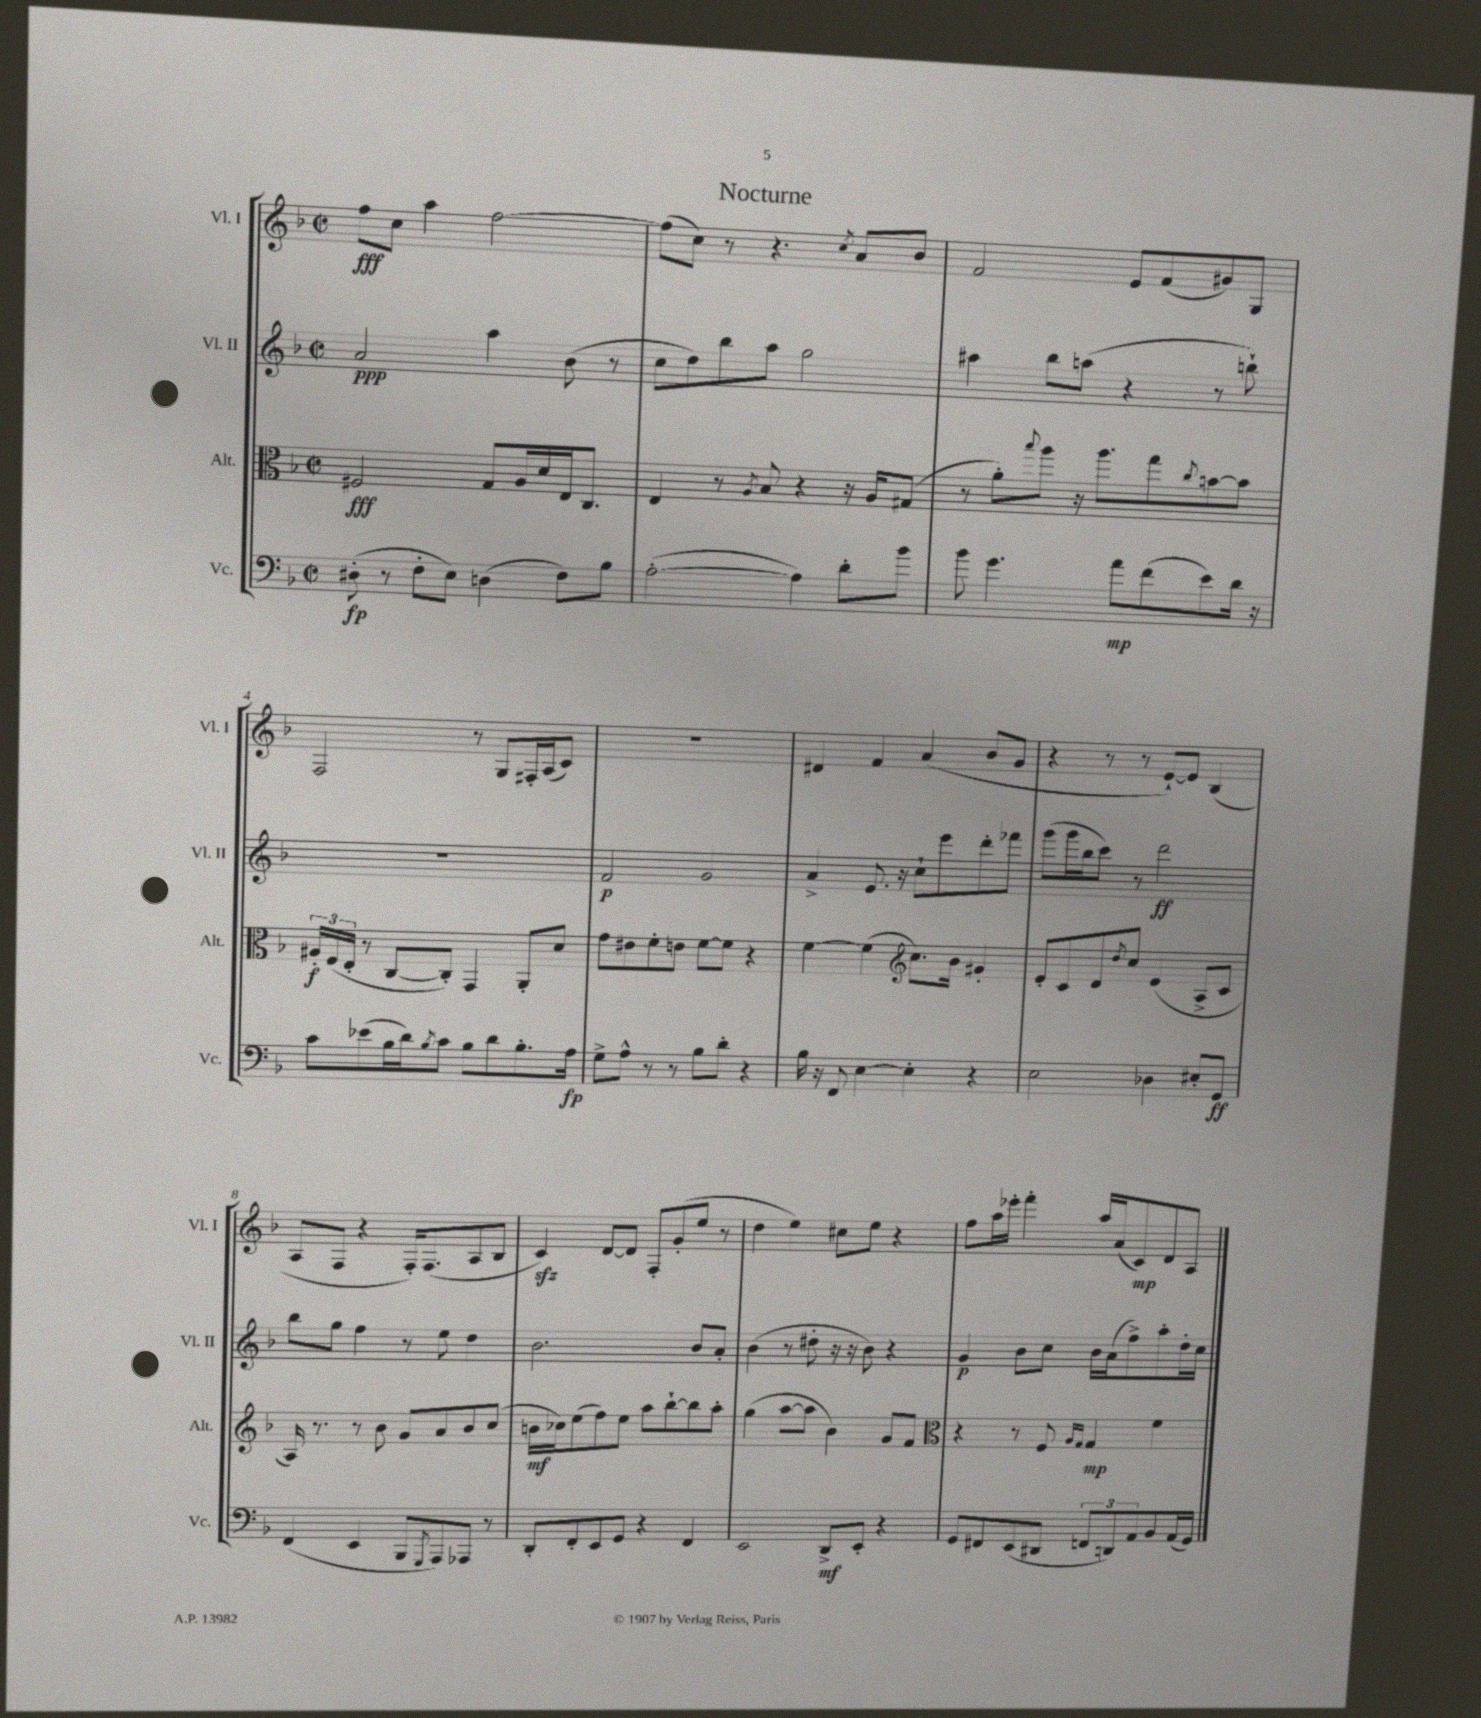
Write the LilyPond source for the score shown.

\header { title = "Nocturne" }
<<
\new StaffGroup <<
\new Staff = "s0" \with { instrumentName = "Vl. I" shortInstrumentName = "Vl. I" } {
    \clef treble \key f \major \defaultTimeSignature \time 2/2
    f''8\fff c''8 a''4 f''2~ |
    f''8( c''8) r8 r4. \acciaccatura { c''8 } a'8 bes'8 |
    f'2 e'8 f'8( gis'8) g8 |
    f2 r8 g8 fis16-. a16( c'8) |
    R1 |
    dis'4 f'4 a'4( bes'8 g'8 |
    r4 r8 r8 e'8~-!) e'8 bes4( |
    a8 f8 r4 f16-.) f8.( a8 bes8 |
    c'4\sfz) d'8~ d'8 f8-. g'8-.( e''8 r8 |
    d''4 e''4) cis''8 e''8 r4 |
    f''8 a''16 ees'''16-. f'''4-. a''16 a'16( c'8\mp) d'8 a8 \bar "|." |
}
\new Staff = "s1" \with { instrumentName = "Vl. II" shortInstrumentName = "Vl. II" } {
    \clef treble \key f \major \defaultTimeSignature \time 2/2
    a'2\ppp a''4 bes'8( r8 |
    c''8 d''8) bes''8 a''8 g''2 |
    ais''4 bes''8 a''8( r4 r8 b''8-!) |
    R1 |
    f'2\p g'2 |
    a'4-> e'8. r16 c''8-! e'''8 d'''8-. fes'''8 |
    g'''8( g'''16 bes''16 c'''8) r8 d'''2\ff |
    bes''8 g''8 f''4 r8 e''8 d''4 |
    bes'2. bes'8 a'8-. |
    bes'4( r8 dis''8-. r16 r16 bes'8) r4 |
    g'4\p bes'8 c''8 bes'16 a'16( f''8->) a''8-. d''16-. c''16 \bar "|." |
}
\new Staff = "s2" \with { instrumentName = "Alt." shortInstrumentName = "Alt." } {
    \clef alto \key f \major \defaultTimeSignature \time 2/2
    fis2\fff g8 a16 d'16 e16 c8. |
    e4 r8 \acciaccatura { a8 } bes8 r4 r16 a16 gis8( |
    r8 a'8-.) \appoggiatura { bes''8 } a''8 r16 a''8. g''8 \acciaccatura { c''8 } b'8~ b'8 |
    \tuplet 3/2 { ais16-.\f f16( e16-. } r8 c8~ c8-.) g,4 a,8-. d'8 |
    g'8 eis'8 f'8-. e'8 f'8~ f'8 r4 |
    f'4~ f'4( \clef treble c''8.) bes'16 gis'4-. |
    e'8-. c'8 d'8 \acciaccatura { d''8 } c''8 e'4( a8-> c'8 |
    a16) r8. r8 bes'8 g'8 a'8 bes'8 c''8( |
    b'16\mf ces''16) e''8( f''8) e''8 a''8 bes''8~-! bes''8 a''8-. |
    g''4( a''8~ a''8 bes'4) g'8 f'8 |
    \clef alto r4 r8 f8 \grace { a16 g16 } g4\mp f'4 \bar "|." |
}
\new Staff = "s3" \with { instrumentName = "Vc." shortInstrumentName = "Vc." } {
    \clef bass \key f \major \defaultTimeSignature \time 2/2
    dis8-.\fp( r8 f8-. e8) d4( f8) bes8 |
    a2~-.( a4) d'8-. bes'8 |
    bes'8 g'4. a'8\mp f'8( e'8) d'16 r16 |
    c'8 ees'8( bes16 d'16) \acciaccatura { bes8 } c'8 bes8 d'8 bes8.-. a16\fp |
    g8-> a8-^ r8 r8 bes8 d'8-. r4 |
    bes16 r16 f,8 e4~ e4-. r4 |
    e2 des4 eis8-. g,8\ff |
    f,4( e,4 bes,,8 \acciaccatura { g,,8 } a,,8) aes,,8 r8 |
    d,8-. f,8-. e,8 g,8 r4 f,4 |
    e,2 d,8->\mf e,8-. r4 |
    g,8 fis,8 e,8( dis,8 \tuplet 3/2 { f,8 d,8) a,8 } bes,8 a,16( g,16) \bar "|." |
}
>>
>>
